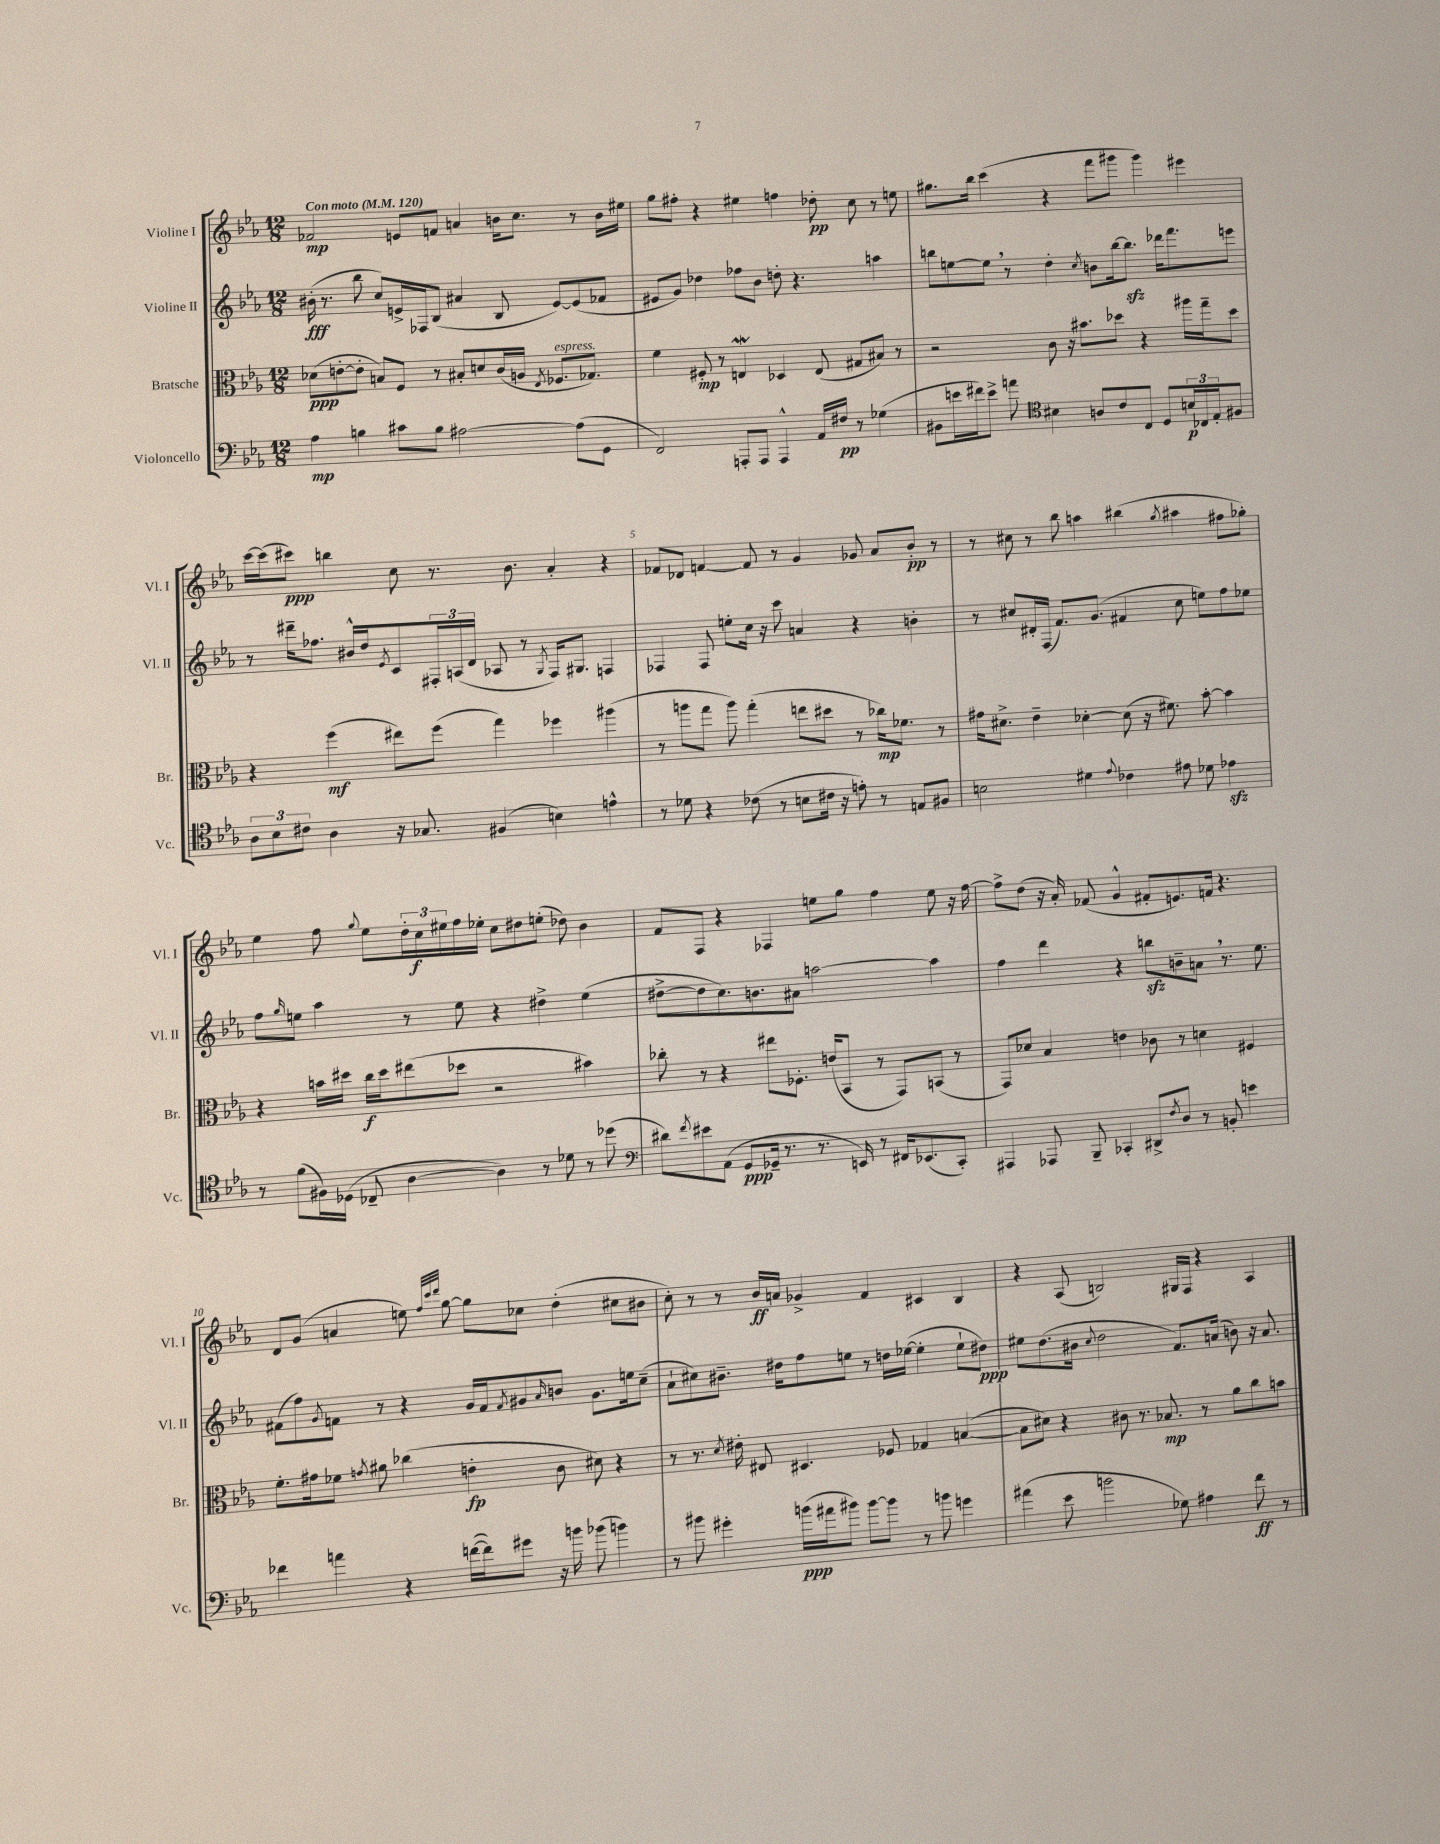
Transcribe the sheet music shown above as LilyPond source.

<<
\new StaffGroup <<
\new Staff = "s0" \with { instrumentName = "Violine I" shortInstrumentName = "Vl. I" } {
    \clef treble \key ees \major \numericTimeSignature \time 12/8 \tempo "Con moto" 4 = 120
    fes'2\mp e'8 f'8 a'4 b'16 c''8. r8 b'16 eis''16 |
    g''8 fis''8-. r4 eis''4 f''4 des''8-.\pp c''8 r8 e''8 |
    gis''8. bes''16 c'''4( r4 f'''8 gis'''8 gis'''4) eis'''4 |
    c'''16~ c'''16( cis'''8\ppp) b''4 c''8 r8. bes'8. aes'4-. r4 |
    fes'8 des'8 f'4~ f'8 r8 g'4 ges'8 aes'8 bes'8-.\pp r8 |
    r8 cis''8 r8 bes''8 a''4 bis''4( \acciaccatura { g''8 } ais''4 fis''8 ges''8-.) |
    ees''4 f''8 \appoggiatura { g''8 } ees''8 \tuplet 3/2 { d''16-. c''16\f eis''16 } f''16 ees''16-. c''8 dis''8 e''8-.( des''8) bes'4 |
    f'8 f8 r4 fes4 e''8 g''8 f''4 e''8 r16 f''16~ |
    f''8-> d''8( r16 aes'16-.) fes'8( g'4-^ fis'8-. e'8.) f'16 r4. |
    d'8 g'8( a'4 e''8) \grace { f''32 c'''32 d'''32 } g''8~ g''8 ces''8 d''4-.( cis''8 bis'8 |
    c''8-.) r8 r8 bes'16\ff a'16 ges'4-> f'4 cis'4 bes4 |
    r4 aes8( b2) gis16 f16 r4 aes4 \bar "|." |
}
\new Staff = "s1" \with { instrumentName = "Violine II" shortInstrumentName = "Vl. II" } {
    \clef treble \key ees \major \numericTimeSignature \time 12/8
    bis'16-.\fff( r8. bes''8 c''8) e'16-> fes16 bes8( ais'4 bes8 e'8~) e'8( fes'8 |
    eis'8 g'8) des''4 fes''8 bes'8 d''8-. r4. a''4 |
    b''8 e''8~ e''8 \breathe r8 d''4-. \acciaccatura { c''8 } b'8 b''16~ b''8.\sfz des'''16 f'''8. e'''8 |
    r8 dis'''16-- fes''8. bis'16-^ d''16 \acciaccatura { ees'8 } c'8 \tuplet 3/2 { fis16-. a16( d'16 } aes8 r8 \acciaccatura { g8 } fis16) gis8. f4 |
    fes4 fes8 e''8-. c''16 r16 c'''8 a'4 r4 b'4-. |
    r8 cis''8 dis'16-. f16( f'8.) g'8.( fis'4 cis''8 e''8) f''8 ees''8 |
    f''8 \grace { g''16 } e''8 aes''4 r8 e''8 r4 dis''4-> e''4( |
    dis''8~-> dis''8 c''8.) b'8. ais'8 a''2~ a''4 |
    f''4 d'''4 r4 b''8\sfz b'8-- a'8 \breathe r8. ees''8. |
    fis'8( f''8) \acciaccatura { g'8 } f'8 r8 r4 g'16 f'16 \acciaccatura { f'8 } gis'8 \grace { aes'16 } b'8 gis'8. e''16 c''8--( |
    aes'8-! cis''8) bis'8.-- dis''16 f''8 e''8 r8 d''16 ees''16~( ees''4-. ees''8-! dis''8\ppp) |
    eis''8 d''8.( bis'16 \appoggiatura { c''8 } d''2 f'8.) a'16( b'8) r16 a'8. \bar "|." |
}
\new Staff = "s2" \with { instrumentName = "Bratsche" shortInstrumentName = "Br." } {
    \clef alto \key ees \major \numericTimeSignature \time 12/8
    des'8\ppp( e'8~-. e'8-. b8) f8 r8 bis8-. d'8 c'16( a16 \acciaccatura { ees8 } fes8.^\markup { \italic "espress." } ges8.) |
    f'4 fis8-.\mp r8 e4\mordent des4 e8( gis8 bis8) r8 |
    r2 c'8 r16 bis'8. des''8 r4 ais''16 g''16-- des''8 |
    r4 f''4\mf( eis''8) f''8( g''4) fes''4 ais''4( |
    r8 a''8 g''8 a''8) g''4-.( e''8 dis''8 r8 ces''16\mp) fes'8. r8 |
    gis'16 dis'8.-> ees'4-- des'4~-. des'8( r16 fis'8.) bes'8~-. bes'4 |
    r4 b'16 dis''16 c''16\f dis''16 eis''8( des''8 r2 bis'4) |
    ces''8-. r8 r4 eis''8 fes8.-. e'16( bes,8 r8 g,8) b,8( r8 |
    g,8) des'8 bes4 e'4 ces'8 r8 d'4 fis4 |
    f'8.-. gis'16 fes'8 \acciaccatura { g'8 } ais'8 ces''4( e'4-.\fp c'8 dis'8) r4 |
    r8 r8. \acciaccatura { d'8 } eis'16-. eis8 dis4. fes8 ges4 b4~( |
    b8 dis'8) r4 cis'8 r8. bes8.\mp r8 aes'8 c''8 b'8 \bar "|." |
}
\new Staff = "s3" \with { instrumentName = "Violoncello" shortInstrumentName = "Vc." } {
    \clef bass \key ees \major \numericTimeSignature \time 12/8
    aes4\mp b4 cis'8 b8 ais2~ ais8( g,8 |
    f,2) a,,8-. a,,8 a,,4-^ aes,16 fis16\pp r8 ges4( |
    bis,8 e'16 fis'16) e'8-> a'8 \clef tenor bis4 a8 c'8 c8 d8 \tuplet 3/2 { b16\p ces16 ees16-. } fis8 |
    \tuplet 3/2 { aes8 bes8 cis'8 } aes4 r16 ges8. fis4( b4) e'4-^ |
    r8 des'8 r4 ces'8( r8 b8 cis'16 r16 e'8-.) r8 e8 fis8 |
    b2 dis'4 \appoggiatura { ees'8 } ces'4 eis'8 des'8 ees'4\sfz |
    r8 f'8( fis16) des16( ces8-- aes4~ aes4) r8 des'8 r8 des''8( |
    \clef bass dis'8) \acciaccatura { f'8 } eis'8 aes,8( g,8\ppp ges,16-- r8. r8. e,16) r8 fis,16 ees,8.( c,8-.) |
    ais,,4 aes,,8 bes,,8-- ces,4-. dis,8-> \acciaccatura { f8 } d8 r8 b,8-. e'4 |
    fes'4 a'4 r4 f'16~( f'16) gis'8 r16 b'16 bes'8( b'4) |
    r8 bis'8 gis'4-. b'16\ppp( ais'16 bis'8) bis'8~ bis'8 r8 b'8 g'4 |
    ais'4( ees'8 b'2 ges8) ais4 f'8\ff r8 \bar "|." |
}
>>
>>
\layout { \context { \Score \override BarNumber.break-visibility = ##(#f #t #t) barNumberVisibility = #(every-nth-bar-number-visible 5) } }
